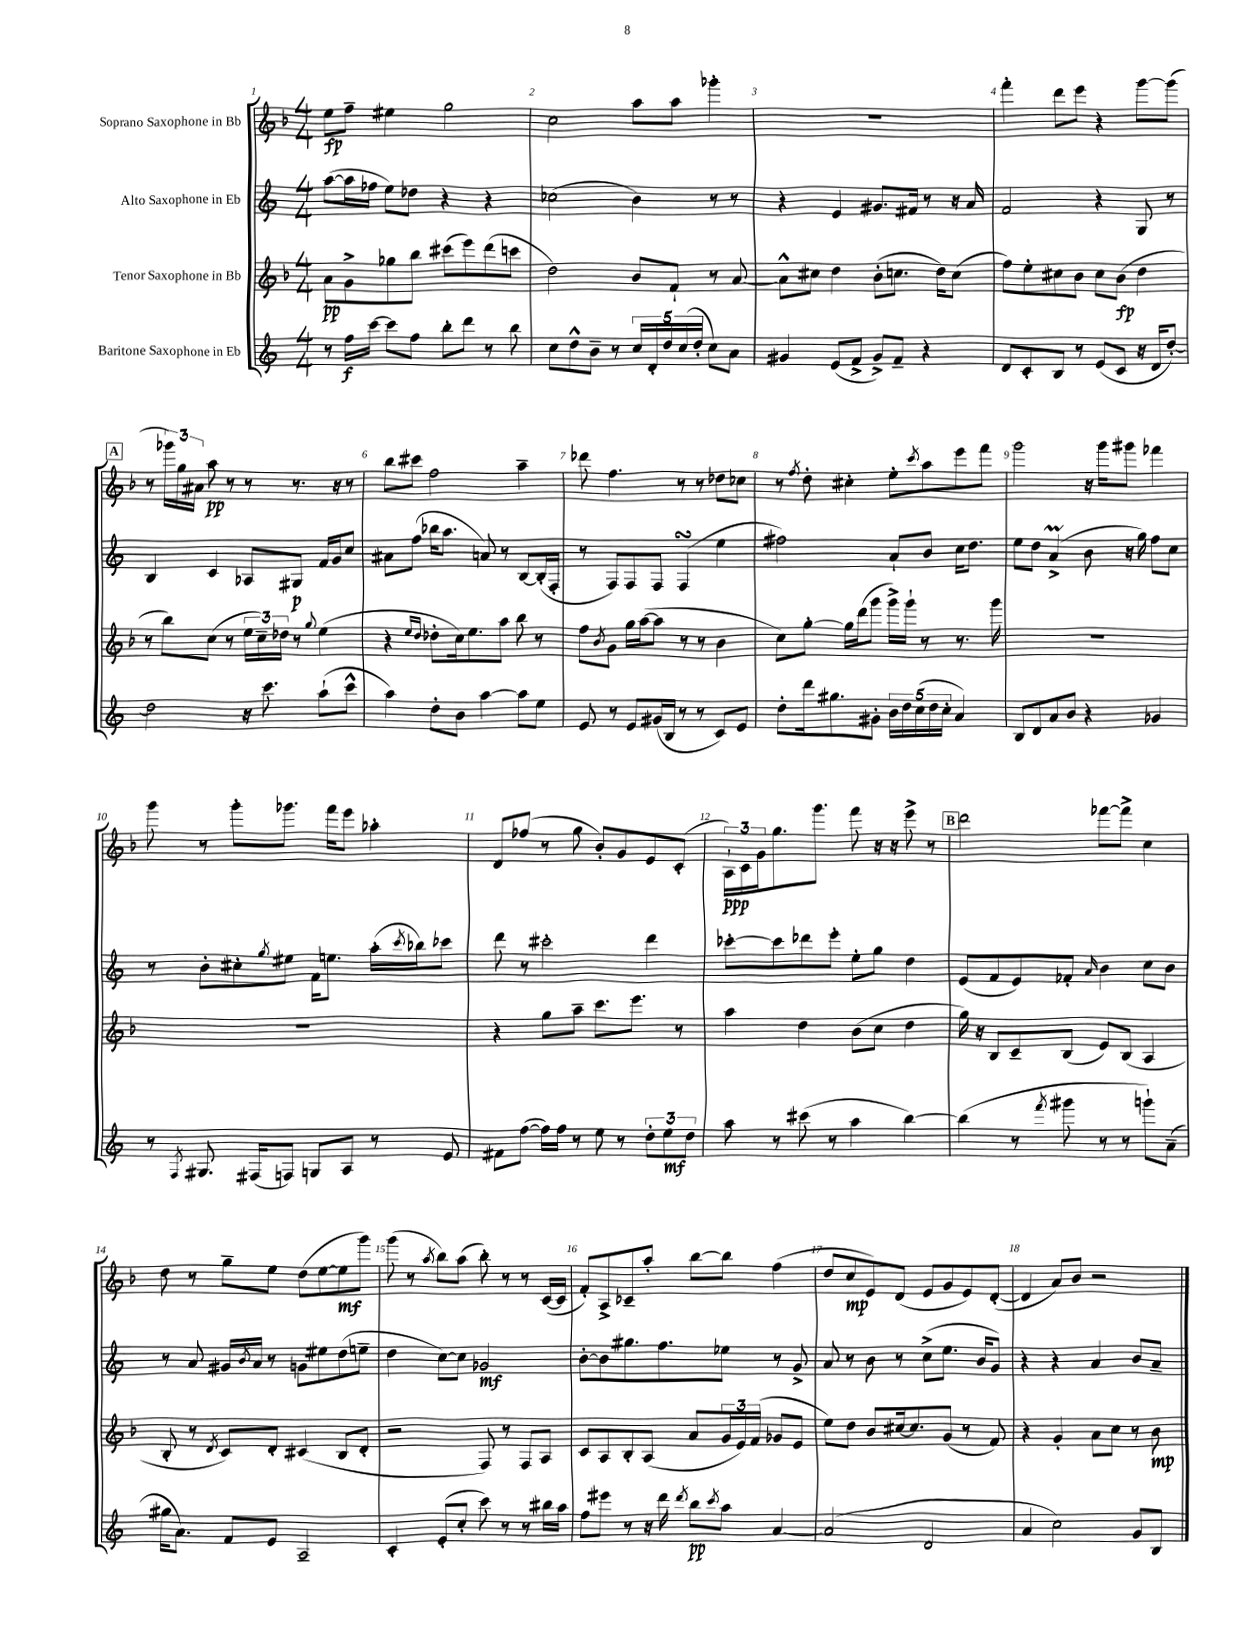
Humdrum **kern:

**kern	**dynam	**kern	**dynam	**kern	**dynam	**kern	**dynam
*part4	*part4	*part3	*part3	*part2	*part2	*part1	*part1
*staff4	*staff4	*staff3	*staff3	*staff2	*staff2	*staff1	*staff1
*I"Baritone Saxophone in Eb	*	*I"Tenor Saxophone in Bb	*	*I"Alto Saxophone in Eb	*	*I"Soprano Saxophone in Bb	*
*clefG2	*	*clefG2	*	*clefG2	*	*clefG2	*
*k[]	*	*k[b-]	*	*k[]	*	*k[b-]	*
*M4/4	*	*M4/4	*	*M4/4	*	*M4/4	*
=1	=1	=1	=1	=1	=1	=1	=1
8r	.	8a\L	pp	([8aa\L	.	8ee\L	fp
16ff\LL	f	8g^\	.	16aa\L]	.	8ff~\J	.
[16ccc\JJ	.	.	.	16ff-X\JJ	.	.	.
8ccc\L]	.	8gg-X\	.	8ee\L)	.	4ee#X\	.
8ff\J	.	8bb-\J	.	8dd-X\J	.	.	.
8bb'\L	.	(8ccc#X\L	.	4r	.	2gg\	.
8ddd\J	.	8eee\)	.	.	.	.	.
8r	.	(8ddd\	.	4r	.	.	.
8bb\	.	8cccn\J	.	.	.	.	.
=2	=2	=2	=2	=2	=2	=2	=2
8cc\L	.	2dd\)	.	(2cc-X\	.	2cc\	.
8dd^^\	.	.	.	.	.	.	.
8b~\J	.	.	.	.	.	.	.
8r	.	.	.	.	.	.	.
20cc/LL	.	8b-/L	.	4b\)	.	8aa\L	.
20d'/	.	.	.	.	.	.	.
20dd/	.	.	.	.	.	.	.
.	.	8f`/J	.	.	.	8aa\J	.
(20cc/	.	.	.	.	.	.	.
20dd'/JJ	.	.	.	.	.	.	.
8cc\L)	.	8r	.	8r	.	4ggg-X'\	.
8a\J	.	[8a/	.	8r	.	.	.
=3	=3	=3	=3	=3	=3	=3	=3
4g#X/	.	8a^^\L]	.	4r	.	1r	.
.	.	8cc#X\J	.	.	.	.	.
(8e/L	.	4dd\	.	4e/	.	.	.
8f^/J	.	.	.	.	.	.	.
8g#^/L)	.	(8b-'\L	.	8.g#X/L	.	.	.
8f~/J	.	8.ccn\J	.	.	.	.	.
.	.	.	.	16f#X/Jk	.	.	.
4r	.	.	.	8r	.	.	.
.	.	16dd\KL)	.	.	.	.	.
.	.	(8cc\J	.	16r	.	.	.
.	.	.	.	16a/	.	.	.
=4	=4	=4	=4	=4	=4	=4	=4
8d/L	.	8ff\L)	.	2f/	.	4fff'\	.
8c'/	.	8ee'\	.	.	.	.	.
8B/J	.	8cc#X\	.	.	.	8ddd\L	.
8r	.	8b-\J	.	.	.	8eee\J	.
(8e/L	.	8cc#\L	.	4r	.	4r	.
8c/J	.	(8b-\J	fp	.	.	.	.
16r	.	4dd\	.	8G/	.	[8ggg\L	.
16d/KL	.	.	.	.	.	.	.
[8dd'/J)	.	.	.	8r	.	(8ggg\J]	.
!!LO:LB:g=z
!!LO:REH:place=s1:t=A
=5	=5	=5	=5	=5	=5	=5	=5
2dd\]	.	8r	.	4B/	.	8r	.
.	.	8bb-\L)	.	.	.	24ggg-X\LL)	.
.	.	.	.	.	.	24gg\	.
.	.	.	.	.	.	24a#X\JJ	.
.	.	(8cc\J	.	4c/	.	8aa\	pp
.	.	8r	.	.	.	8r	.
16r	.	24ee\LL	.	8A-X/L	.	8r	.
.	.	24cc~\)	.	.	.	.	.
8.ccc\	.	.	.	.	.	.	.
.	.	24dd-X\JJ	.	.	.	.	.
.	.	8r	.	8G#X/J	p	8.r	.
.	.	8qqgg/	.	.	.	.	.
(8aa`\L	.	(4ee\	.	16f/LL	.	.	.
.	.	.	.	16g/J	.	16r	.
8ccc^^\J	.	.	.	8cc/J	.	8r	.
=6	=6	=6	=6	=6	=6	=6	=6
4aa\)	.	4r	.	8a#X\L	.	8bb-\L	.
.	.	.	.	(8ff\J	.	8ccc#X\J	.
.	.	16qqee/LL	.	.	.	.	.
.	.	16qqdd/JJ	.	.	.	.	.
8dd'\L	.	8dd-X'\L	.	16bb-X\KL	.	2ff\	.
.	.	.	.	8.aa\J	.	.	.
8b\J	.	16cc\k)	.	.	.	.	.
.	.	8.ee\	.	.	.	.	.
[4aa\	.	.	.	8an/)	.	.	.
.	.	8aa\J	.	8r	.	.	.
8aa\L]	.	8bb-\	.	[8B/L	.	4aa~\	.
8ee\J	.	8r	.	(16B'/L]	.	.	.
.	.	.	.	16F'/JJ	.	.	.
=7	=7	=7	=7	=7	=7	=7	=7
8e/	.	8ff\L	.	8r	.	8ddd-X\	.
.	.	8qb-/	.	.	.	.	.
8r	.	8g\J	.	8F/L)	.	4.ff\	.
8e/L	.	16gg\LL	.	8F/	.	.	.
.	.	([16aa\J	.	.	.	.	.
(16g#X/L	.	8aa\J]	.	8F/J	.	.	.
16B/JJ	.	.	.	.	.	.	.
8r	.	8r	.	(4FsSSs/	.	8r	.
8r	.	8r	.	.	.	8r	.
8c/L)	.	4b-\	.	4ee\	.	8dd-X\L	.
8e/J	.	.	.	.	.	8cc-X\J	.
=8	=8	=8	=8	=8	=8	=8	=8
8dd'\L	.	8cc\L)	.	2ff#X\)	.	8r	.
.	.	.	.	.	.	8qff/	.
16ddd\k	.	[8gg'\J	.	.	.	8dd'\	.
8.gg#X\	.	.	.	.	.	.	.
.	.	16gg\LL]	.	.	.	4cc#X'\	.
.	.	(16ddd\J	.	.	.	.	.
8g#X'\J	.	8ggg\J	.	.	.	.	.
20b\LL	.	16ggg^\LL)	.	8a`/L	.	8ee'\L	.
20dd\	.	.	.	.	.	.	.
.	.	16ggg`\JJ	.	.	.	.	.
(20cc\	.	.	.	.	.	.	.
.	.	.	.	.	.	8qccc/	.
.	.	8r	.	8b/J	.	8aa\	.
20dd\	.	.	.	.	.	.	.
20cc'\JJ	.	.	.	.	.	.	.
4a/)	.	8.r	.	16cc\KL	.	8eee\	.
.	.	.	.	8.dd\J	.	.	.
.	.	.	.	.	.	8fff\J	.
.	.	16ggg\	.	.	.	.	.
=9	=9	=9	=9	=9	=9	=9	=9
8B/L	.	1r	.	8ee\L	.	2ggg\	.
8d/	.	.	.	8dd\J	.	.	.
8a/	.	.	.	(4aM^/	.	.	.
8b/J	.	.	.	.	.	.	.
4r	.	.	.	8b\	.	16r	.
.	.	.	.	.	.	16ggg\KL	.
.	.	.	.	16r	.	8ggg#X\J	.
.	.	.	.	16gg\)	.	.	.
4g-X/	.	.	.	8ff\L	.	4fff-X\	.
.	.	.	.	8cc\J	.	.	.
!!LO:LB:g=z
=10	=10	=10	=10	=10	=10	=10	=10
8r	.	1r	.	8r	.	8ggg\	.
8qF/	.	.	.	.	.	.	.
8.G#X/	.	.	.	8b'\L	.	8r	.
.	.	.	.	8cc#X'\	.	8ggg'\L	.
(16F#X/KL	.	.	.	.	.	.	.
.	.	.	.	8qgg/	.	.	.
8Fn/J)	.	.	.	8ee#X\J	.	8.ggg-X\J	.
8Gn/L	.	.	.	16f\KL	.	.	.
.	.	.	.	8.een\J	.	16fff\KL	.
8A/J	.	.	.	.	.	8eee\J	.
8r	.	.	.	(16aa'\LL	.	4aa-X'\	.
.	.	.	.	8qccc/	.	.	.
.	.	.	.	16bb-X\J)	.	.	.
8e/	.	.	.	8ccc-X\J	.	.	.
=11	=11	=11	=11	=11	=11	=11	=11
8f#X\L	.	4r	.	8ddd\	.	8d/L	.
([8ff\J	.	.	.	8r	.	(8ff-X/J	.
16ff\LL])	.	8gg\L	.	2ccc#X'\	.	8r	.
16ff\JJ	.	.	.	.	.	.	.
8r	.	8aa~\J	.	.	.	8gg\	.
8ee\	.	8.ccc\L	.	.	.	8b-'/L)	.
8r	.	.	.	.	.	8g/	.
.	.	8.eee\J	.	.	.	.	.
12dd'\L	.	.	.	4ddd\	.	8e/	.
12ee\	mf	.	.	.	.	.	.
.	.	8r	.	.	.	(8c'/J	.
12dd\J	.	.	.	.	.	.	.
=12	=12	=12	=12	=12	=12	=12	=12
8aa\	.	4aa\	.	[8ccc-X'\L	.	24A`\LL)	ppp
.	.	.	.	.	.	24c\	.
.	.	.	.	.	.	24g\J	.
8r	.	.	.	8ccc-\]	.	8.gg\	.
(8ccc#X\	.	4dd\	.	8ddd-X\	.	.	.
.	.	.	.	.	.	8.ggg\J	.
8r	.	.	.	8eee'\J	.	.	.
4aa\	.	(8b-\L	.	8ee'\L	.	8fff\	.
.	.	8cc\J	.	8gg\J	.	16r	.
.	.	.	.	.	.	16r	.
[4bb\)	.	4dd\	.	4dd\	.	8eee^\	.
.	.	.	.	.	.	8r	.
!!LO:REH:place=s1:t=B
=13	=13	=13	=13	=13	=13	=13	=13
(4bb\]	.	16gg\)	.	(8e/L	.	2ddd\	.
.	.	16r	.	.	.	.	.
.	.	8B-/L	.	8f/	.	.	.
8r	.	8c~/	.	8e/)	.	.	.
8qfff/	.	.	.	.	.	.	.
8ggg#X\	.	(8B-/J	.	8f-X'/J	.	.	.
.	.	.	.	16qqa/	.	.	.
8r	.	8e/L)	.	4b\	.	[8fff-X\L	.
8r	.	(8B-/J	.	.	.	8fff-^\J]	.
8gggn`\L)	.	4A/	.	8cc\L	.	4cc\	.
(8a~\J	.	.	.	8b\J	.	.	.
!!LO:LB:g=z
=14	=14	=14	=14	=14	=14	=14	=14
16gg#X\KL	.	8B-'/	.	8r	.	8dd\	.
8.a\J)	.	.	.	.	.	.	.
.	.	8r	.	8a/	.	8r	.
.	.	8qd/	.	.	.	.	.
8f/L	.	8c/L)	.	16g#X/LL	.	8gg~\L	.
.	.	.	.	8qb/	.	.	.
.	.	.	.	16a/JJ	.	.	.
8e/J	.	8d'/J	.	8r	.	8ee\J	.
2A~/	.	(4c#X/	.	8gn\L	.	(8dd\L	.
.	.	.	.	8ee#X\	.	[8ee\	.
.	.	8B-/L	.	(8dd\	.	8ee\]	mf
.	.	8d'/J	.	8een~\J	.	8ggg\J)	.
=15	=15	=15	=15	=15	=15	=15	=15
4c'/	.	2r	.	4dd\	.	(8ggg\	.
.	.	.	.	.	.	8r	.
.	.	.	.	.	.	8qaa/	.
(8e'/L	.	.	.	[8cc\L)	.	8bb-\L)	.
8cc'/J	.	.	.	8cc\J]	.	(8aa\J	.
8ccc\)	.	8F/)	.	2g-X/	mf	8bb-'\)	.
8r	.	8r	.	.	.	8r	.
8r	.	8F/L	.	.	.	8r	.
16bb#X\LL	.	8A/J	.	.	.	([16c/LL	.
16aa\JJ	.	.	.	.	.	16c/JJ]	.
=16	=16	=16	=16	=16	=16	=16	=16
8ff\L	.	8c/L	.	[8b'\L	.	8f'/L)	.
8eee#X\J	.	8A/	.	8b\]	.	8A^/	.
8r	.	8B-'/	.	8.gg#X\	.	8c-X~/	.
16r	.	(8A/J	.	.	.	8aa'/J	.
16ddd\	.	.	.	8.ff\	.	.	.
8qddd/	.	.	.	.	.	.	.
8bb\L	pp	8a/L	.	.	.	[8bb-\L	.
8qccc/	.	.	.	.	.	.	.
8aa\J	.	24g/L	.	8ee-X\J	.	8bb-\J]	.
.	.	24e/)	.	.	.	.	.
.	.	(24f/JJ	.	.	.	.	.
[4a/	.	8g-X/L	.	8r	.	(4ff\	.
.	.	8e/J	.	8g^/	.	.	.
=17	=17	=17	=17	=17	=17	=17	=17
(2a/]	.	8ee\L)	.	8a/	.	8dd/L	.
.	.	8dd\J	.	8r	.	8cc/	mp
.	.	8b-/L	.	8b\	.	8e/)	.
.	.	[16cc#X/k	.	8r	.	(8d/J	.
.	.	8.cc#/]	.	.	.	.	.
2d/	.	.	.	(8cc^\L	.	8e/L	.
.	.	(8g/J	.	8.ee\J	.	8g/	.
.	.	8r	.	.	.	8e/)	.
.	.	.	.	16b/KL	.	.	.
.	.	8f/)	.	8g/J)	.	([8d'/J	.
=18	=18	=18	=18	=18	=18	=18	=18
4a/	.	4r	.	4r	.	4d/]	.
2cc\)	.	4g'/	.	4r	.	8a/L)	.
.	.	.	.	.	.	8b-/J	.
.	.	8a\L	.	4a/	.	2r	.
.	.	8cc\J	.	.	.	.	.
8g/L	.	8r	.	8b/L	.	.	.
8B/J	.	8b-\	mp	8a~/J	.	.	.
==	==	==	==	==	==	==	==
*-	*-	*-	*-	*-	*-	*-	*-
